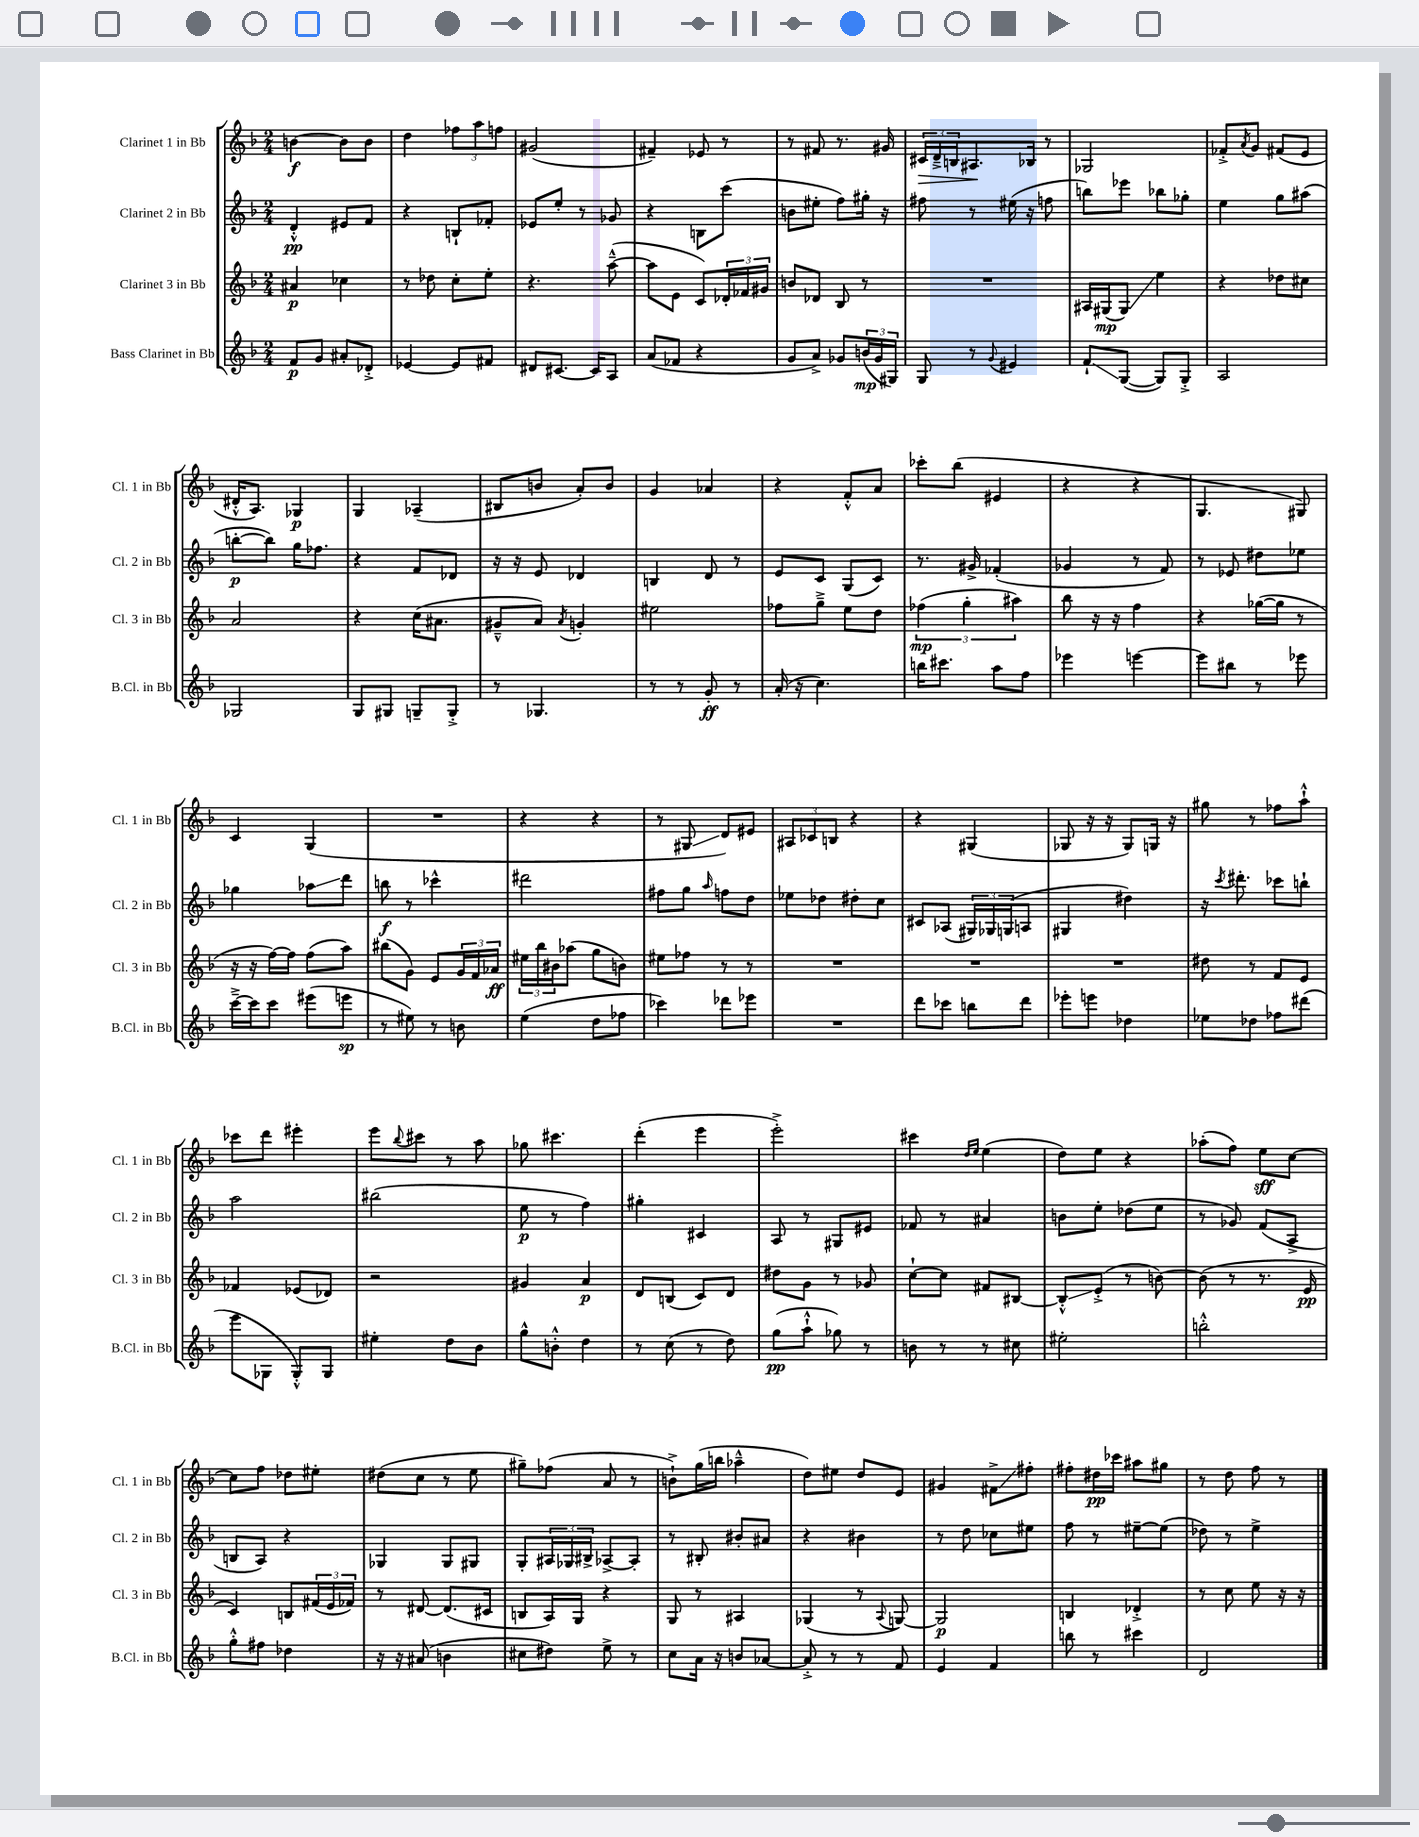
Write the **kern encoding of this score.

**kern	**kern	**kern	**kern
*staff4	*staff3	*staff2	*staff1
*clefG2	*clefG2	*clefG2	*clefG2
*k[b-]	*k[b-]	*k[b-]	*k[b-]
*M2/4	*M2/4	*M2/4	*M2/4
8f/L	4a#/	4d'^^/	[4b\
8g/J	.	.	.
8a#'/L	4cc-\	8e#/L	8b\]L
8d-'^/J	.	8f/J	8b\J
=	=	=	=
[4e-/	8r	4r	4dd\
.	8dd-\	.	.
8e-/]L	8cc'\L	8B`/L	12ff-\L
.	.	.	12aa\
8f#/J	8ee'\J	8f-'/J	.
.	.	.	12ff\J
=	=	=	=
8d#/L	4.r	8e-/L	(2g#/
[8.c#/J	.	8ee'/J	.
.	.	8r	.
16c#/]LK	.	.	.
8A/J	([8aa~^^\	8g-/	.
=	=	=	=
(8a/L	8aa\]L	4r	4f#~/)
8f-/J	8e\J	.	.
4r	8c/L)	8B\L	8e-/
.	24d-'/L	(8ccc\J	8r
.	24f-/	.	.
.	24g#/JJ	.	.
=	=	=	=
8g/L	8b/L	8b\L	8r
8a^/J)	8d-/J	8ee#'\J	8f#/
8g-/L	8B-/	8ff\L)	8.r
(24b/L	8r	16gg#'\Jk	.
24g-/	.	.	.
.	.	16r	16g#/
24G#/JJ)	.	.	.
=	=	=	=
8G/	2r	8ff#\	24c#/LL
.	.	.	24d~^/
.	.	.	24B/J
8r	.	8r	8.A#/
8qqg/	.	.	.
4e#/	.	(16ee#\	.
.	.	16r	16B-/Jk
.	.	8ff\	8r
=	=	=	=
8f`/L	16A#/LL	8bb\L)	2G-/
.	(16G#/J	.	.
([8G/J	8G#/J)	8eee-\J	.
8G/]L)	4ee\	8bb-\L	.
8G'^/J	.	8gg-'\J	.
=	=	=	=
2A/	4r	4ee\	8f-'^/L
.	.	.	8qa/
.	.	.	8g/J
.	8dd-\L	8gg\L	(8f#/L
.	8cc#\J	(8aa#\J	8e/J
=	=	=	=
2G-/	2a/	[8bb'\L	16d#'^^/LK
.	.	.	8.A/J)
.	.	8bb\]J)	.
.	.	16gg\LK	4G-/
.	.	8.ff-\J	.
=	=	=	=
8G/L	4r	4r	4G/
8G#/J	.	.	.
8G~/L	(16cc\LK	8f/L	(4A-~/
.	8.a#\J	.	.
8G'^/J	.	8d-/J	.
=	=	=	=
8r	8g#~^^/L	16r	8B#/L
.	.	16r	.
4.G-/	8a/J)	8e/	8b/J
.	8qa/	.	.
.	4g'/	4d-/	8a'/L)
.	.	.	8b/J
=	=	=	=
8r	2ee#\	4B/	4g/
8r	.	.	.
8g'/	.	8d/	4a-/
8r	.	8r	.
=	=	=	=
(16a'/	8ff-\L	8e/L	4r
16r	.	.	.
4.cc\)	8gg~^\J	8c/J	.
.	8ee\L	(8G/L	8f'^^/L
.	8dd\J	8c/J)	8a/J
=	=	=	=
16bb\LK	(6ff-\	8.r	8ccc-'\L
8.ccc#\J	.	.	.
.	.	.	(8bb-\J
.	6gg'\	.	.
.	.	16g#^/	.
8aa\L	.	(4f-'/	4e#/
.	6aa#\)	.	.
8ff\J	.	.	.
=	=	=	=
4eee-\	8bb-\	4g-/	4r
.	16r	.	.
.	16r	.	.
[4eee\	4ff\	8r	4r
.	.	8f/)	.
=	=	=	=
8eee\]L	4r	8r	4.G/
8bb#\J	.	8e-/	.
8r	([16gg-\LL	8dd#\L	.
.	16gg-\]JJ	.	.
8eee-\	8r	8ee-\J	8G#/)
=	=	=	=
[16ccc~^\LL	16r	4gg-\	4c/
16ccc\]J	16r	.	.
8ccc\J	[16ff\LL)	.	.
.	16ff\]JJ	.	.
(8eee#\L	(8ff\L	8aa-\L	(4G/
8eee\J	8aa\J)	8ddd\J	.
=	=	=	=
8r	(8bb#\L	8bb\	2r
8ee#\)	8g\J)	8r	.
8r	8e/L	4ccc-^^\	.
8b\	24g/L	.	.
.	24f/	.	.
.	24a-/JJ	.	.
=	=	=	=
(4ee\	24ee#\LL	2ddd#\	4r
.	24bb-\	.	.
.	24b#\J	.	.
.	(8aa-\J	.	.
8dd\L	8gg\L	.	4r
8ff-\J	8b\J)	.	.
=	=	=	=
4ccc-\)	8ee#\L	8ff#\L	8r
.	8ff-\J	8gg\J	8G#/
.	.	16qqaa/	.
8ddd-\L	8r	8ff\L	8d/L)
8eee-\J	8r	8dd\J	8e#/J
=	=	=	=
2r	2r	8ee-\L	12A#/L
.	.	.	12c-/
.	.	8dd-\J	.
.	.	.	12B/J
.	.	8dd#'\L	4r
.	.	8cc\J	.
=	=	=	=
8ddd\L	2r	8c#/L	4r
8ccc-\J	.	(8A-/J	.
8bb\L	.	24G#/LL)	(4G#/
.	.	24G-/	.
.	.	(24G/J	.
8ddd\J	.	8A/J	.
=	=	=	=
8eee-'\L	2r	4G#/	8G-/
8eee\J	.	.	16r
.	.	.	16r
4dd-\	.	4dd#\)	8G-/L)
.	.	.	16G/Jk
.	.	.	16r
=	=	=	=
8ee-\L	8dd#\	16r	8gg#\
.	.	8qccc/	.
.	.	8.ddd#'\	.
8dd-\J	8r	.	8r
8ff-\L	8f/L	8ccc-\L	8ff-\L
(8ddd#\J	8e/J	8bb`\J	8aa`^^\J
=	=	=	=
8eee\L	4f-/	2aa\	8ccc-\L
8G-\J	.	.	8ddd\J
8G-'^^/L)	(8e-/L	.	4eee#'\
8G-/J	8d-/J)	.	.
=	=	=	=
4ee#'\	2r	(2bb#\	8eee\L
.	.	.	8qqbb-/
.	.	.	8ccc#\J
8dd\L	.	.	8r
8b-\J	.	.	8aa\
=	=	=	=
8gg^^\L	4g#/	8ee\	8gg-\
8b'^^\J	.	8r	4.ccc#\
4dd\	4a/	4ff\)	.
=	=	=	=
8r	8d/L	4gg#'\	(4ddd'\
(8cc\	(8B/J	.	.
8r	8c/L)	4c#/	4eee\
8dd\)	8d/J	.	.
=	=	=	=
(8gg\L	8dd#\L	8A/	2eee'^\)
8aa`^^\J	8g\J	8r	.
8gg-\)	8r	8G#/L	.
8r	8g-/	8e#/J	.
=	=	=	=
8b\	[8cc`\L	8f-/	4ccc#\
8r	8cc\]J	8r	.
.	.	.	16qqdd/LL
.	.	.	16qqee/JJ
8r	8f#/L	4a#/	(4ee\
8cc#\	[8B#/J	.	.
=	=	=	=
2ee#'\	8B#'^^/]L	8b\L	8dd\L)
.	(8e'^/J	8ee'\J	8ee\J
.	8r	(8dd-\L	4r
.	[8b\)	8ee\J	.
=	=	=	=
2bb'^^\	(8b\]	8r	(8aa-'\L
.	8r	8g-/)	8ff\J)
.	8.r	(8f/L	8ee\L
.	.	8A^/J	[8cc\J
.	16e/	.	.
=	=	=	=
8gg'^^\L	4c/)	8B/L	8cc\]L
8ff#\J	.	8A/J)	8ff\J
4dd-\	8B/L	4r	8dd-\L
.	(24f#/L	.	8ee#'\J
.	24e/	.	.
.	24f-/JJ)	.	.
=	=	=	=
16r	8r	4G-/	(8dd#\L
16r	.	.	.
(8a#/	[8d#/	.	8cc\J
4b\	(8.d#/]L	8G-/L	8r
.	.	8G#/J	8ee\
.	16c#/Jk	.	.
=	=	=	=
8cc#\L	8B/L	8G'/L	8gg#~\L)
8dd#\J)	16A/L)	24A#/L	(8ff-\J
.	.	24G-/	.
.	16G/JJ	.	.
.	.	24B#^/JJ	.
8ee^\	4r	[8A-^/L	8a/
8r	.	8A-'/]J	8r
=	=	=	=
8cc\L	8G/	8r	8b`^\L)
16a\Jk	8r	8B#'/	(16gg\L
16r	.	.	16bb\JJ
8b/L	4A#/	8b#'/L	4aa-~^^\
[8a-/J	.	8a#/J	.
=	=	=	=
8a-'^/]	(4G-/	4r	8dd\L)
8r	.	.	8ee#\J
8r	8r	4b#\	8dd/L
.	8qqA/	.	.
8f/	[8G/)	.	8e/J
=	=	=	=
4e/	2G/]	8r	4g#/
.	.	8dd\	.
4f/	.	8cc-\L	8f#^\L
.	.	8ee#\J	8ff#'\J
=	=	=	=
8bb\	4B/	8ff\	8ff#'\L
8r	.	8r	16dd#\L
.	.	.	16ccc-\JJ
4ccc#\	4d-'^/	[8ee#~\L	8aa#\L
.	.	(8ee#\]J	8gg#\J
=	=	=	=
2d/	8r	8dd-\)	8r
.	8cc\	8r	8dd\
.	8ee\	4ee^\	8ff\
.	16r	.	8r
.	16r	.	.
==	==	==	==
*-	*-	*-	*-
